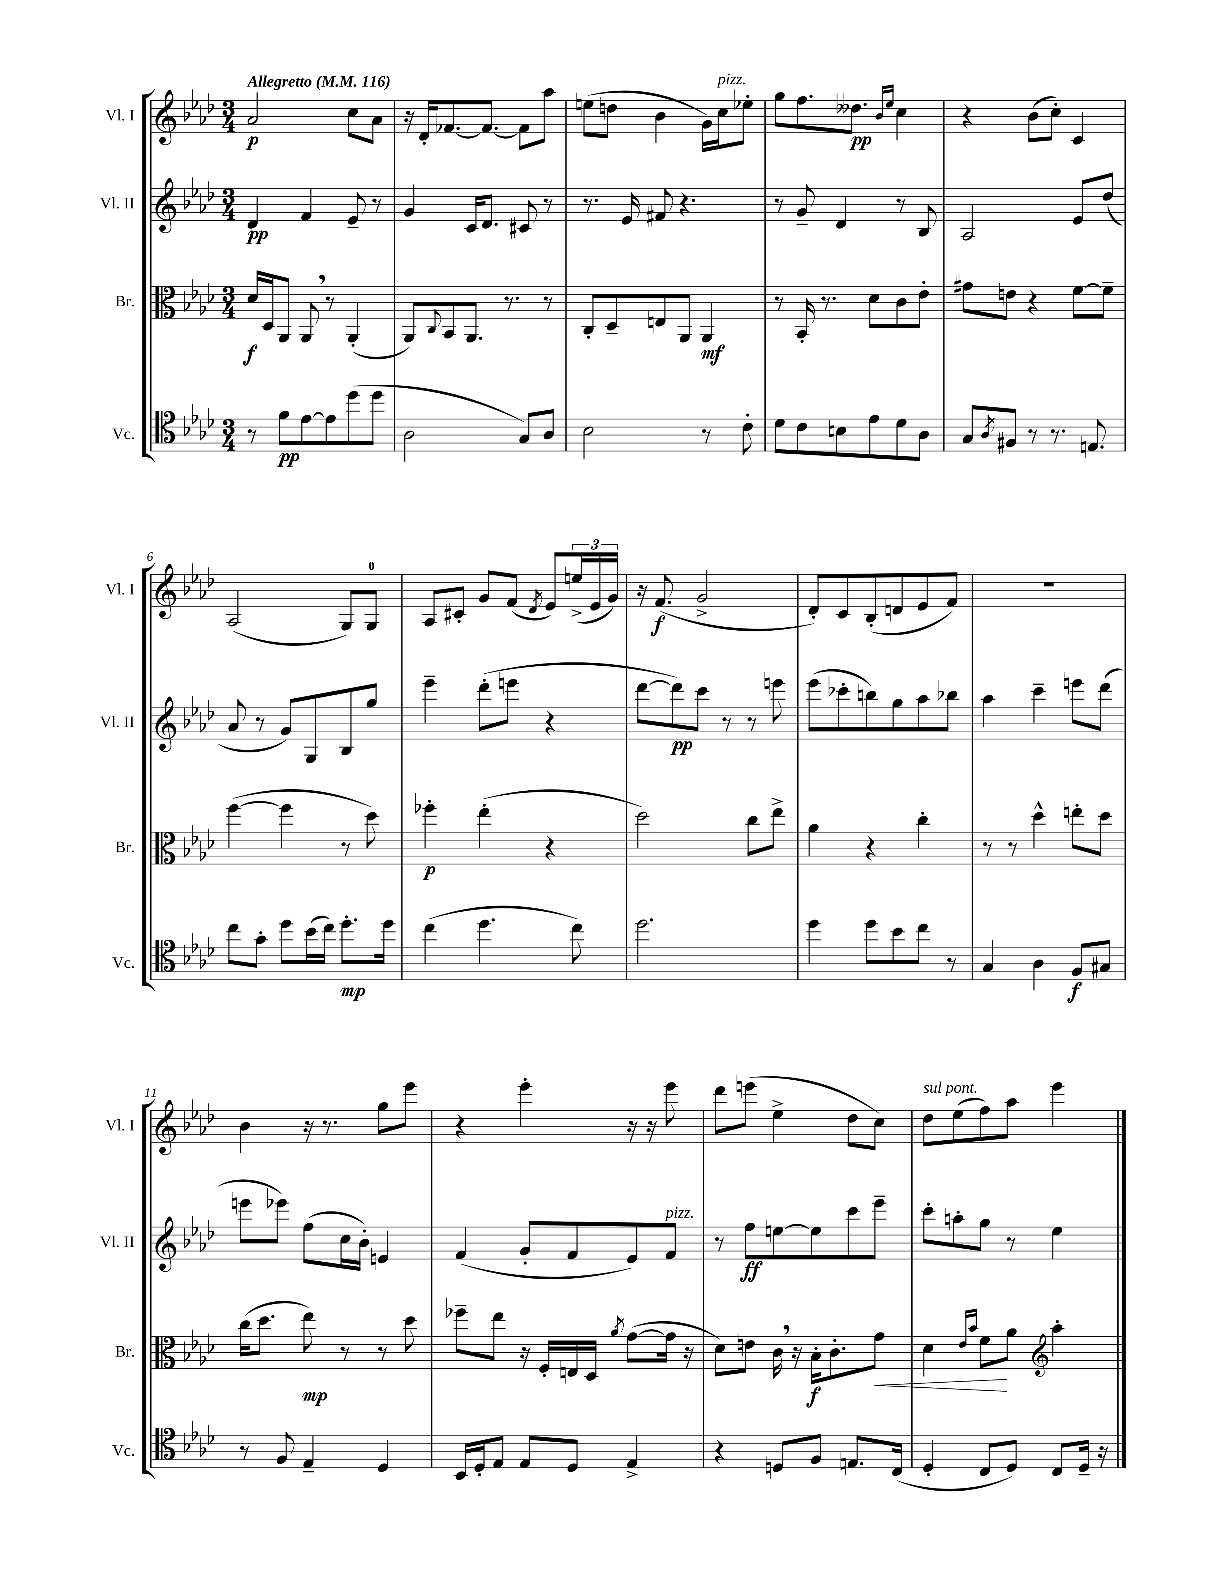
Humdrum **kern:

**kern	**kern	**kern	**kern
*staff4	*staff3	*staff2	*staff1
*clefC4	*clefC3	*clefG2	*clefG2
*k[b-e-a-d-]	*k[b-e-a-d-]	*k[b-e-a-d-]	*k[b-e-a-d-]
*M3/4	*M3/4	*M3/4	*M3/4
*MM116	*MM116	*MM116	*MM116
8r	16d-	4d-	2a-
.	16D-	.	.
8f	8AA-	.	.
[8e-	8AA-	4f	.
8e-]	8r	.	.
(8dd-	(4AA-'	8e-~	8cc
8dd-	.	8r	8a-
=	=	=	=
2A-	8AA-)	4g	16r
.	.	.	16d-'
.	8qqC	.	.
.	8BB-	.	[8.f-
.	8.AA-	16c	.
.	.	8.d-	8.f-_
.	8.r	.	.
8G)	.	8c#	8f-]
8A-	8r	8r	8aa-
=	=	=	=
2B-	8C'	8.r	(8ee
.	8D-~	.	8dd
.	.	16e-	.
.	8E	8f#	4b-
.	8AA-	4.r	.
8r	4AA-	.	16g)
.	.	.	16cc
8c'	.	.	8ee-'
=	=	=	=
8d-	8r	8r	8gg
8c	16BB-'	8g~	8.ff
.	8.r	.	.
8B	.	4d-	.
.	.	.	8.dd--
8e-	8d-	.	.
.	.	.	16qqb-
.	.	.	16qqee-
8d-	8c	8r	4cc
8A-	8e-'	8B-	.
=	=	=	=
8G	8g#	2A-	4r
8qA-	.	.	.
8F#	8e	.	.
8r	4r	.	(8b-
8.r	.	.	8cc')
.	[8f	8e-	4c
8.E	.	.	.
.	8f~]	(8dd-	.
=	=	=	=
8cc	([4ff	8a-	(2A-
8g'	.	8r	.
8dd-	4ff]	8g)	.
(16b-	.	8G	.
16cc)	.	.	.
8.dd-'	8r	8B-	8G)
.	8dd-)	8gg	8G
16dd-	.	.	.
=	=	=	=
(4cc	4ff-'	4eee-~	8A-
.	.	.	8c#'
4.dd-	(4ee-'	(8ddd-'	8g
.	.	8eee	(8f
.	.	.	8qd-
.	4r	4r	8e-)
8cc)	.	.	(24ee^
.	.	.	24e-
.	.	.	24g)
=	=	=	=
2.dd-	2dd-)	[8ddd-	16r
.	.	.	(8.f
.	.	8ddd-])	.
.	.	8ccc	2g^
.	.	8r	.
.	8cc	8r	.
.	8ee-^	8eee	.
=	=	=	=
4dd-	4a-	(8eee-	8d-')
.	.	8ccc-'	8c
8dd-	4r	8bb)	(8B-'
8b-	.	8gg	8d
8cc	4cc'	8aa-	8e-
8r	.	8bb-	8f)
=	=	=	=
4G	8r	4aa-	2.r
.	8r	.	.
4A-	4dd-^^	4ccc~	.
8F	8ee'	8eee	.
8G#	8dd-	(8ddd-	.
=	=	=	=
8r	(16cc	8eee	4b-
.	8.dd-	.	.
8F	.	8eee-)	.
4E-~	8ee-)	(8ff	16r
.	.	.	8.r
.	8r	16cc	.
.	.	16b-')	.
4D-	8r	4e	8gg
.	8dd-	.	8eee-
=	=	=	=
16BB-	8ff-~	(4f	4r
16D-'	.	.	.
8E-	8ee-	.	.
8E-	16r	8g'	4eee-'
.	16F'	.	.
8D-	16E	8f	.
.	16D-	.	.
.	8qa-	.	.
4E-^	([8g	8e-)	16r
.	.	.	16r
.	16g]	8f	8eee-
.	16r	.	.
=	=	=	=
4r	8d-)	8r	8ddd-
.	8e	8ff	(8eee
8D	16c	[8ee	4ee-^
.	16r	.	.
8F	16B-'	8ee]	.
.	8.c'	.	.
8.E	.	8ccc	8dd-
.	8g	8eee-~	8cc)
(16C	.	.	.
=	=	=	=
4D-'	4d-	8ccc'	8dd-
.	.	8aa'	(8ee-
.	16qqe-	.	.
.	16qqb-	.	.
8C	8f	8gg	8ff)
8D-)	8a-	8r	8aa-
*	*clefG2	*	*
8C	4aa-'	4ee-	4eee-
16D-~	.	.	.
16r	.	.	.
==	==	==	==
*-	*-	*-	*-
